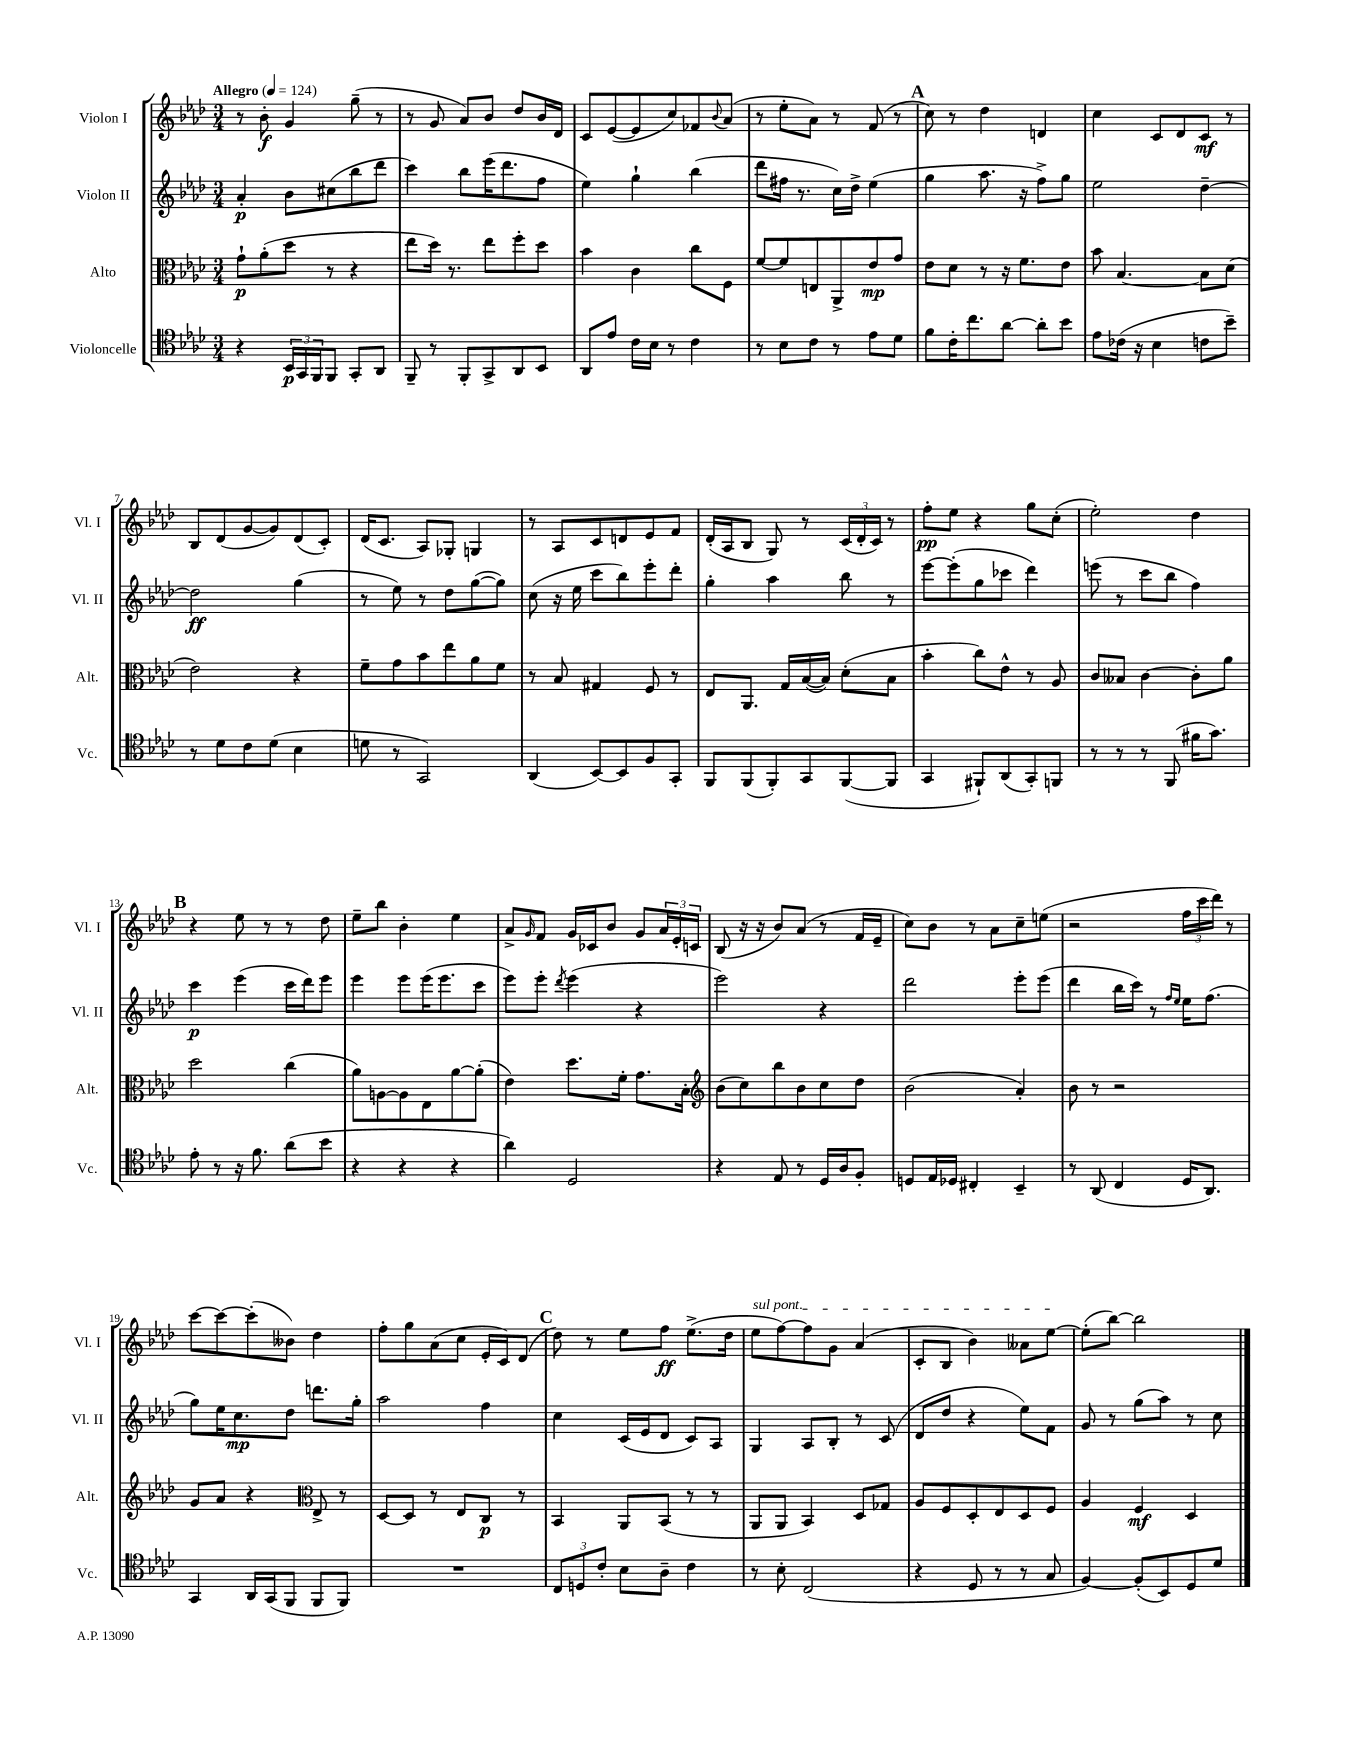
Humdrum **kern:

**kern	**kern	**kern	**kern
*staff4	*staff3	*staff2	*staff1
*clefC4	*clefC3	*clefG2	*clefG2
*k[b-e-a-d-]	*k[b-e-a-d-]	*k[b-e-a-d-]	*k[b-e-a-d-]
*M3/4	*M3/4	*M3/4	*M3/4
*MM124	*MM124	*MM124	*MM124
4r	8g`	4a-'	8r
.	(8a-'	.	8b-'
24BB-	8dd-	8b-	4g
24GG	.	.	.
24FF	.	.	.
8FF	8r	(8cc#	.
8GG'	4r	8bb-	(8gg~
8AA-	.	8ddd-	8r
=	=	=	=
8FF~	8ee-	4ccc)	8r
8r	16dd-)	.	8g
.	8.r	.	.
8FF'	.	8bb-	8a-)
8GG^	8ee-	(16eee-	8b-
.	.	8.ddd-	.
8AA-	8ff'	.	8dd-
8BB-	8dd-	8ff	16b-
.	.	.	16d-
=	=	=	=
8AA-	4b-	4ee-)	8c
8e-	.	.	([8e-
16c	4c	4gg`	8e-]
16B-	.	.	.
8r	.	.	8cc)
4c	8cc	(4bb-	8f-
.	.	.	8qqb-
.	8F	.	(8a-
=	=	=	=
8r	[8f	8ddd-	8r
8B-	8f]	16ff#	8ee-'
.	.	8.r	.
8c	8E	.	8a-)
8r	8AA-^	16cc)	8r
.	.	16dd-^	.
8e-	8e-	(4ee-	(8f
8d-	8g	.	8r
=	=	=	=
8f	8e-	4gg	8cc)
16c'	8d-	.	8r
8.cc	.	.	.
.	8r	8.aa-	4dd-
[8a-	16r	.	.
.	8.f	16r	.
8a-']	.	8ff^)	4d
8b-	8e-	8gg	.
=	=	=	=
8e-	8b-	2ee-	4cc
(16c-	[4.B-	.	.
16r	.	.	.
4B-	.	.	8c
.	.	.	8d-
8c	8B-]	[4dd-~	8c
8b-~)	(8d-	.	8r
=	=	=	=
8r	2e-)	2dd-]	8B-
8d-	.	.	(8d-
8c	.	.	[8g
(8d-	.	.	8g])
4B-	4r	(4gg	(8d-
.	.	.	8c')
=	=	=	=
8d	8f~	8r	(16d-
.	.	.	8.c
8r	8g	8ee-)	.
2GG)	8b-	8r	8A-)
.	8ee-	8dd-	8G-'
.	8a-	([8gg	4G
.	8f	8gg])	.
=	=	=	=
(4AA-	8r	(8cc	8r
.	8B-	16r	8A-
.	.	16ee-	.
[8BB-)	4G#	8ccc	8c
8BB-]	.	8bb-)	8d
8F	8F	8eee-'	8e-
8GG'	8r	8ddd-'	8f
=	=	=	=
8FF	8E-	4gg'	(16d-'
.	.	.	16A-
(8FF	8.AA-	.	8B-
8FF')	.	4aa-	8G)
.	16G	.	.
8GG	([16B-	.	8r
.	16B-])	.	.
([8FF	(8d-'	8bb-	(24c
.	.	.	24d-'
.	.	.	24c)
8FF]	8B-	8r	8r
=	=	=	=
4GG	4b-'	[8eee-	8ff'
.	.	(8eee-']	8ee-
8FF#`)	8cc)	8gg	4r
(8AA-	8e-^^	8ccc-	.
8GG')	8r	4ddd-)	8gg
8FF	8A-	.	(8cc'
=	=	=	=
8r	8c	(8eee	2ee-')
8r	8B--	8r	.
8r	[4c	8ccc	.
(8FF	.	8bb-	.
16f#	8c']	4ff)	4dd-
8.g)	.	.	.
.	8a-	.	.
=	=	=	=
8e-'	2dd-	4ccc	4r
8r	.	.	.
16r	.	(4eee-	8ee-
8.f	.	.	.
.	.	.	8r
(8a-	(4cc	16ccc	8r
.	.	16ddd-)	.
8b-	.	8eee-	8dd-
=	=	=	=
4r	8a-)	4eee-	8ee-~
.	[8A	.	8bb-
4r	8A]	8eee-	4b-'
.	8E-	(16eee-	.
.	.	8.eee-	.
4r	[8a-	.	4ee-
.	(8a-']	8ccc	.
=	=	=	=
4a-)	4e-)	8eee-)	8a-^
.	.	.	16qqg
.	.	8eee-'	8f
.	.	8qddd-	.
2D-	8.dd-	(4eee-	16g
.	.	.	16c-
.	.	.	8b-
.	16f'	.	.
.	8.g	4r	8g
.	.	.	24a-
.	.	.	24e-'
.	16B-'	.	.
.	.	.	24c
=	=	=	=
*	*clefG2	*	*
4r	(8b-	2eee-)	(8B-
.	8cc)	.	16r
.	.	.	16r
8E-	8bb-	.	8b-)
8r	8b-	.	(8a-
16D-	8cc	4r	8r
16A-	.	.	.
8F'	8dd-	.	16f
.	.	.	16e-~
=	=	=	=
8D	(2b-	2ddd-	8cc)
16E-	.	.	8b-
16D-	.	.	.
4C#'	.	.	8r
.	.	.	8a-
4BB-~	4a-')	8eee-'	8cc~
.	.	(8eee-	(8ee
=	=	=	=
8r	8b-	4ddd-	2r
(8AA-	8r	.	.
4C	2r	16bb-	.
.	.	16ccc)	.
.	.	8r	.
.	.	16qqff	.
.	.	16qqee-	.
16D-	.	16ee-	24ff
.	.	.	24ccc
8.AA-)	.	(8.ff	.
.	.	.	24ddd-)
.	.	.	8r
=	=	=	=
4GG	8g	8gg)	[8ccc
.	8a-	16ee-	8ccc_
.	.	8.cc	.
16AA-	4r	.	(8ccc']
(16GG	.	.	.
8FF	.	8dd-	8b--)
*	*clefC3	*	*
8FF	8E-^	8.ddd	4dd-
8FF)	8r	.	.
.	.	16gg'	.
=	=	=	=
2.r	[8D-	2aa-	8ff'
.	8D-]	.	8gg
.	8r	.	(8a-
.	8E-	.	8cc
.	8C	4ff	16e-'
.	.	.	16c)
.	8r	.	(8d-
=	=	=	=
12C	4BB-	4cc	8dd-)
12D	.	.	.
.	.	.	8r
12c'	.	.	.
8B-	8AA-	(16c	8ee-
.	.	16e-	.
8A-~	(8BB-	8d-	8ff
4c	8r	8c)	(8.ee-^
.	8r	8A-	.
.	.	.	16dd-
=	=	=	=
8r	8AA-	4G	8ee-
8B-'	8AA-	.	[8ff)
(2C	4BB-)	8A-	8ff]
.	.	8B-'	8g
.	8D-	8r	(4a-
.	8G-	(8c	.
=	=	=	=
4r	8A-	8d-	8c'
.	8F	8dd-	8B-
8D-	8D-'	4r	4b-)
8r	8E-	.	.
8r	8D-	8ee-)	8a--
8G	8F	8f	[8ee-
=	=	=	=
[4F)	4A-	8g	(8ee-']
.	.	8r	[8bb-)
(8F']	4F	(8gg	2bb-]
8BB-)	.	8aa-)	.
8D-	4D-	8r	.
8d-	.	8cc	.
==	==	==	==
*-	*-	*-	*-
